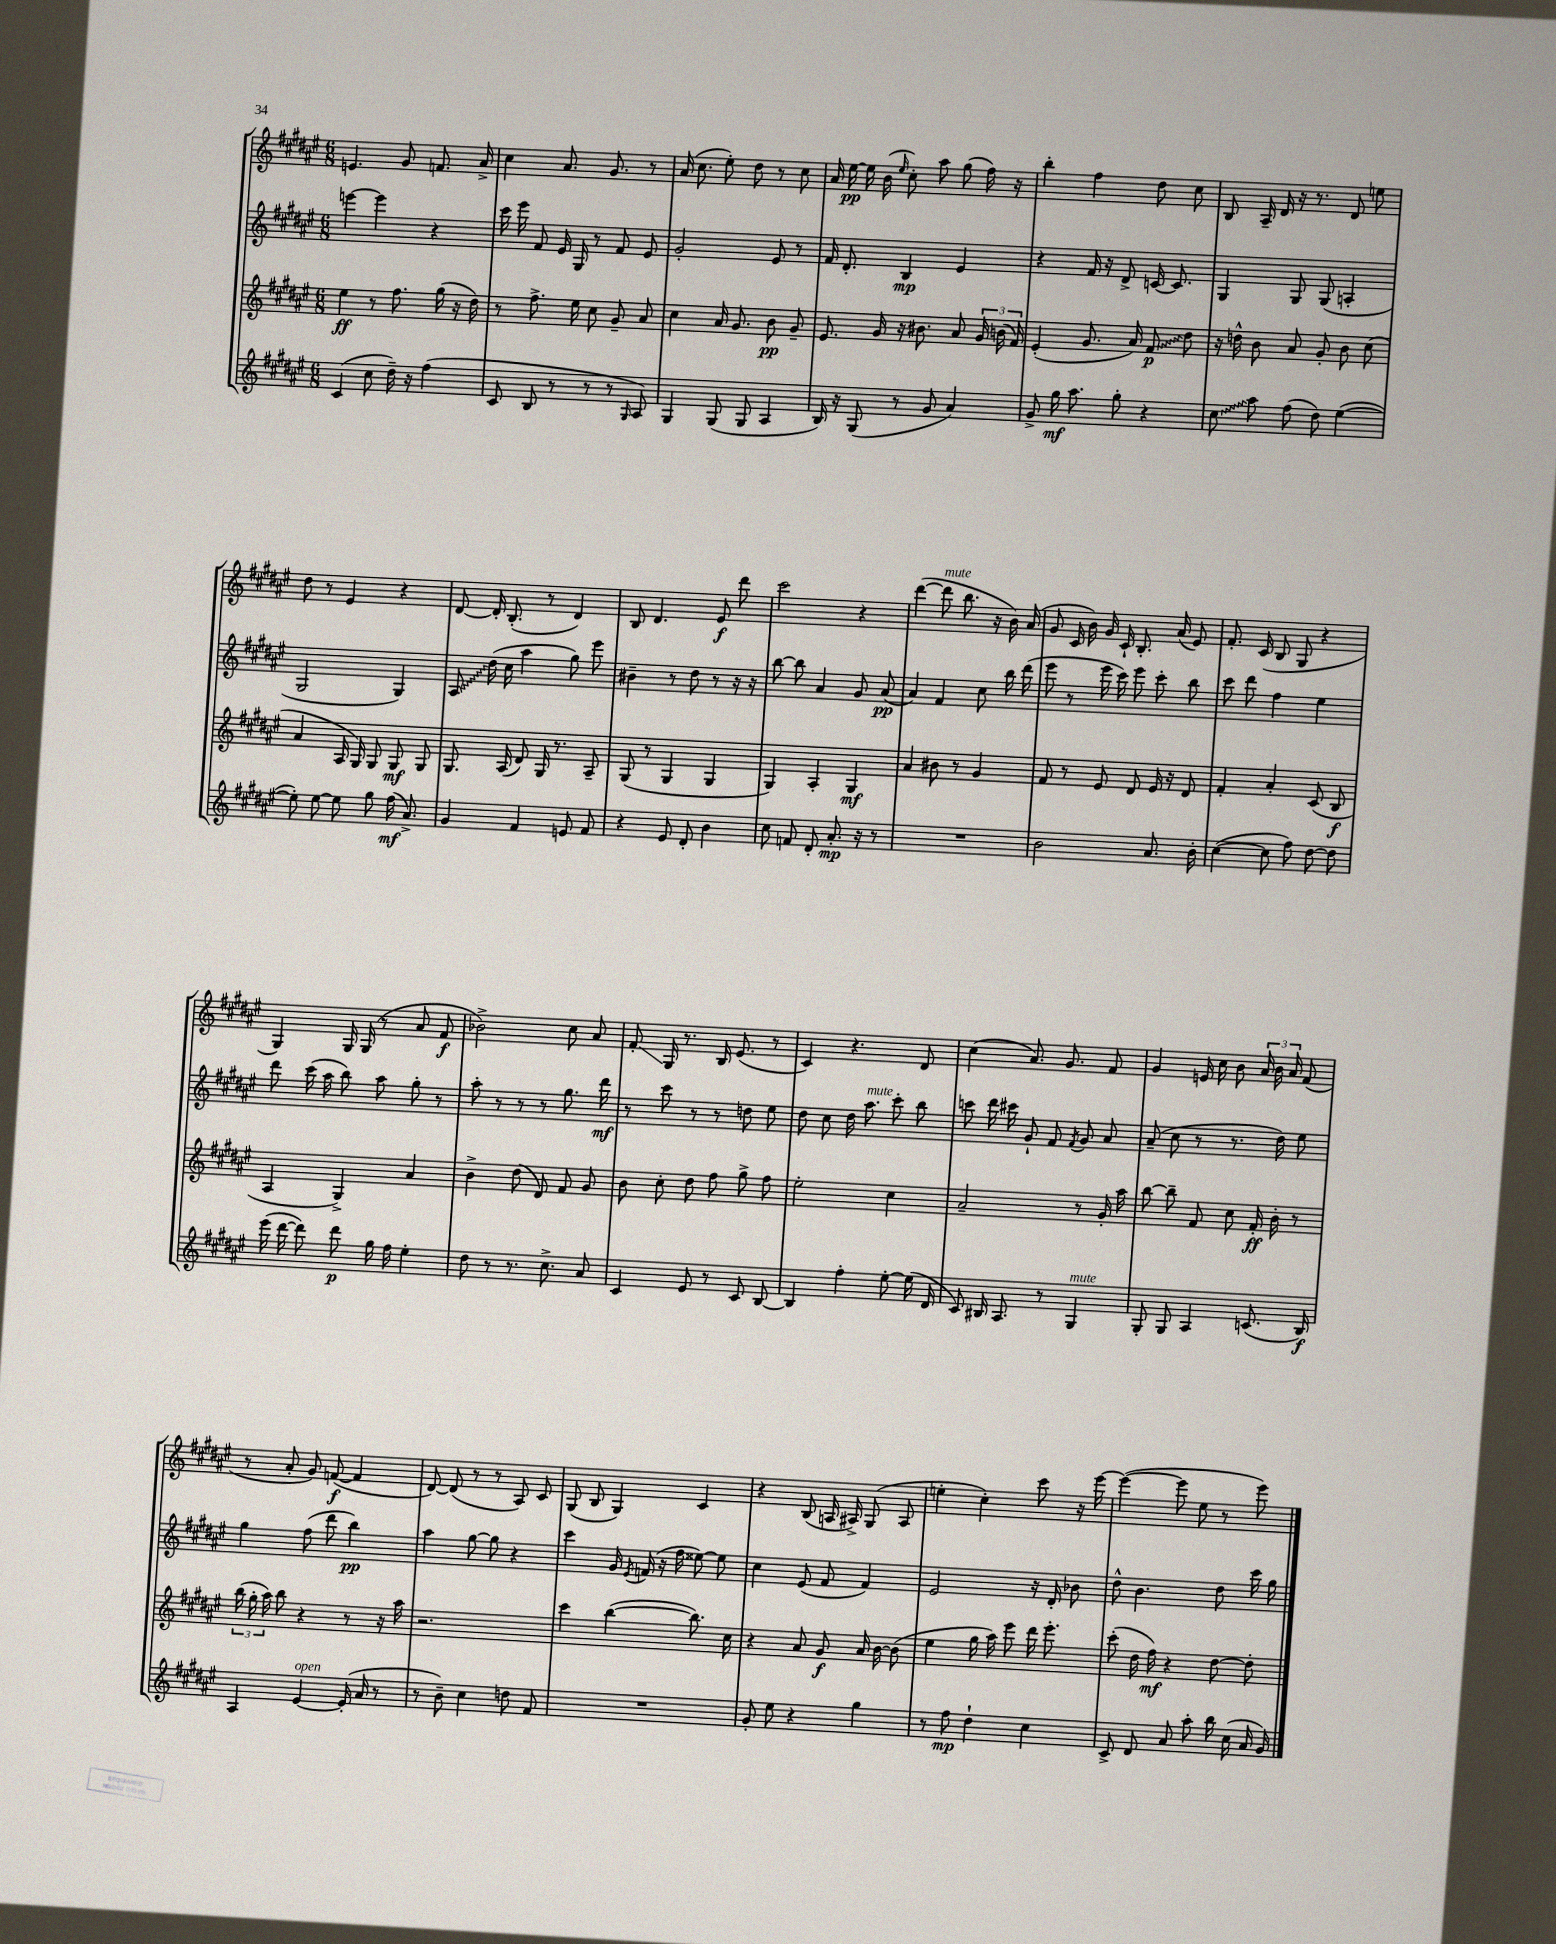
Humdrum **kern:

**kern	**kern	**kern	**kern
*staff4	*staff3	*staff2	*staff1
*clefG2	*clefG2	*clefG2	*clefG2
*k[f#c#g#d#a#e#]	*k[f#c#g#d#a#e#]	*k[f#c#g#d#a#e#]	*k[f#c#g#d#a#e#]
*M6/8	*M6/8	*M6/8	*M6/8
(4c#	4ee#	[4eee	4.e
8cc#	8r	4eee]	.
16dd#~)	8.ff#	.	8g#
16r	.	.	.
(4ff#	.	4r	8.f
.	(16gg#	.	.
.	16r	.	.
.	16dd#)	.	16a#^
=	=	=	=
8c#	8r	16ccc#	4cc#
.	.	16eee#	.
8B	8.ff#^	8f#	.
8r	.	16e#	8.a#
.	16ee#	16G#	.
8r	8cc#	8r	.
.	.	.	8.g#
8r	8g#~	8f#	.
16qqG#	.	.	.
8A#)	8a#	8e#	8r
=	=	=	=
4G#	4cc#	2g#'	(16a#
.	.	.	8.cc#
(8G#	16a#	.	8ee#')
.	8.g#	.	.
8G#	.	.	8dd#
4A#	8b	8e#	8r
.	8g#~	8r	8cc#
=	=	=	=
16B)	8.e#	16f#	16a#
16r	.	8.d#'	[16ee#
(8G#	.	.	16ee#]
.	16g#	.	(16b
.	.	.	16qqee#
8r	16r	4B	8cc#')
.	8.b#	.	.
8g#	.	.	8aa#
4a#)	8a#	4e#	(8gg#
.	24g#	.	16ff#)
.	(24b	.	.
.	.	.	16r
.	24f#)	.	.
=	=	=	=
8g#^	(4e#'	4r	4bb'
16gg#	.	.	.
8.aa#	.	.	.
.	8.g#	16f#	4ff#
.	.	16r	.
8gg#'	.	8d#^	.
.	16a#)	.	.
4r	8f#	[16c	8dd#
.	.	8.c]	.
.	8dd#	.	8cc#
=	=	=	=
8cc#	16r	4G#	8B
.	16dd^^	.	.
8aa#	8b	.	16A#~
.	.	.	16d#
(8ff#	8a#	8G#	16r
.	.	.	8.r
8dd#)	8g#'	(8G#	.
([4ee#	8b	4A'	8d#
.	(8cc#	.	8ee
=	=	=	=
8ee#'])	4a#	2G#	8dd#
[8ee#	.	.	8r
8ee#]	16A#	.	4e#
.	16G#)	.	.
8gg#	8G#	.	.
(16ff#	8G#	4G#)	4r
8.a#^)	.	.	.
.	8G#	.	.
=	=	=	=
4g#	8.G#	8A#	[8d#
.	.	(16dd#	16d#']
.	(16A#	16cc#	(8.B'
4f#	8d#)	4aa#	.
.	16G#	.	8r
.	8.r	.	.
8e	.	8gg#)	4d#)
8f#	8A#~	8eee#	.
=	=	=	=
4r	(8G#	4b#~	8B
.	8r	.	4.d#
8e#	4G#	8r	.
8d#'	.	8dd#	.
4b	4G#	8r	8e#
.	.	16r	8ddd#
.	.	16r	.
=	=	=	=
8cc#	4G#)	[8bb	2ccc#
8f	.	8bb]	.
8d#'	4A#'	4a#	.
8.a#'	.	.	.
.	4G#	8g#	4r
16r	.	.	.
8r	.	(8a#	.
=	=	=	=
2.r	4a#	4a#)	([4ddd#
.	8b#	4f#	8ddd#]
.	8r	.	8.bb
.	4g#	8cc#	.
.	.	.	16r
.	.	16bb	16b)
.	.	(16ddd#	(16a#
=	=	=	=
2b	8f#	8eee#	8g#
.	8r	8r	16c#
.	.	.	16b)
.	8e#	16eee#	16g#
.	.	16ccc#)	16c#`
.	8d#	8eee#	8.B'
8.a#	16e#	8ccc#'	.
.	16r	.	(16a#
.	8d#	8bb	8e#)
16b'	.	.	.
=	=	=	=
([4cc#	4f#'	8ccc#	8.f#'
.	.	8ddd#	.
.	.	.	(16c#
8cc#]	4a#'	4ff#	8B
8ff#)	.	.	8G#
[8dd#	(8c#	4ee#	4r
8dd#]	8B	.	.
=	=	=	=
(16eee#	4A#	8ddd#	4G#)
[16ddd#	.	.	.
8ddd#])	.	(16ccc#	.
.	.	16aa#	.
8ddd#	4G#^)	8bb)	16G#
.	.	.	(16G#
16gg#	.	8aa#	8r
16ff#	.	.	.
4ee#'	4a#	8gg#'	8a#
.	.	8r	8f#
=	=	=	=
8dd#	4b^	8aa#'	2b-^)
8r	.	8r	.
8.r	(8dd#	8r	.
.	8d#)	8r	.
8.cc#^	.	.	.
.	8f#	8.gg#	8cc#
8a#	8g#	.	8a#
.	.	16ddd#	.
=	=	=	=
4c#	8b	8r	8f#'
.	8cc#'	8ccc#	16G#
.	.	.	8.r
8e#	8dd#	8r	.
8r	8ff#	8r	16B
.	.	.	(8.e#
8c#	8gg#^	8dd	.
[8B	8ff#	8ee#	8r
=	=	=	=
4B]	2ee#'	8dd#	4c#)
.	.	8cc#	.
4ff#'	.	16dd#	4.r
.	.	8.aa#	.
[8ee#'	4cc#	8ccc#'	.
(16ee#]	.	8bb	8d#
16d#	.	.	.
=	=	=	=
8c#)	2a#~	8ccc	(4cc#
16B#	.	16ddd#	.
8.A#	.	16ccc#	.
.	.	8g#`	8.a#)
8r	.	8f#	.
.	.	.	8.g#
.	.	8qf#	.
4G#	8r	8g#	.
.	16g#'	8a#	8f#
.	16aa#	.	.
=	=	=	=
8G#'	[8bb	(8a#~	4g#
8G#	8bb~]	8cc#	.
4A#	8f#	8r	16e
.	.	.	16cc#
.	8cc#	8.r	8b
(8.c	16f#'	.	24a#
.	.	.	24b
.	16b'	16dd#)	.
.	.	.	24a#
.	8r	8ee#	(8f#
16B)	.	.	.
=	=	=	=
4A#	(24bb	4gg#	8r
.	24gg#'	.	.
.	24aa#)	.	.
.	8bb	.	8a#'
[4e#	4r	(8ff#	8g#)
.	.	8ddd#	([8f
(16e#']	8r	4bb)	4f]
16a#	.	.	.
8r	16r	.	.
.	16aa#	.	.
=	=	=	=
8r	2.r	4aa#	[8d#)
8b~)	.	.	(8d#]
4cc#	.	[8gg#	8r
.	.	8gg#]	8r
8dd	.	4r	8A#)
8f#	.	.	8c#
=	=	=	=
2.r	4ccc#	4ccc#	(8G#
.	.	.	8B
.	([4bb	16g#	4G#)
.	.	8qe#	.
.	.	(16f	.
.	.	16r	.
.	.	16ff#	.
.	8.bb])	[8ee##)	4c#
.	.	8ee##]	.
.	16cc#	.	.
=	=	=	=
8g#'	4r	4cc#	4r
8ee#	.	.	.
4r	8a#	(8e#	(8B
.	8g#	8f#	16A
.	.	.	16A#^)
4gg#	16a#	4f#)	(8G#
.	[16b	.	.
.	(8b]	.	8A#
=	=	=	=
8r	4ee#	2e#	4ee'
8ff#	.	.	.
4dd#`	16gg#	.	4cc#')
.	16aa#)	.	.
.	8eee#	.	.
4cc#	16ddd#	16r	8ccc#
.	8.eee#'	16d#'	.
.	.	8b-	16r
.	.	.	[16eee#
=	=	=	=
8c#^	(8ccc#'	8dd#^^	(4eee#_
8d#	16dd#	4.b	.
.	16ff#)	.	.
8a#	4r	.	8eee#]
8aa#'	.	.	8ee#
16bb	[8dd#	8dd#	8r
(16cc#	.	.	.
16a#	8dd#']	16ccc#	8eee#)
16g#)	.	16gg#	.
==	==	==	==
*-	*-	*-	*-
